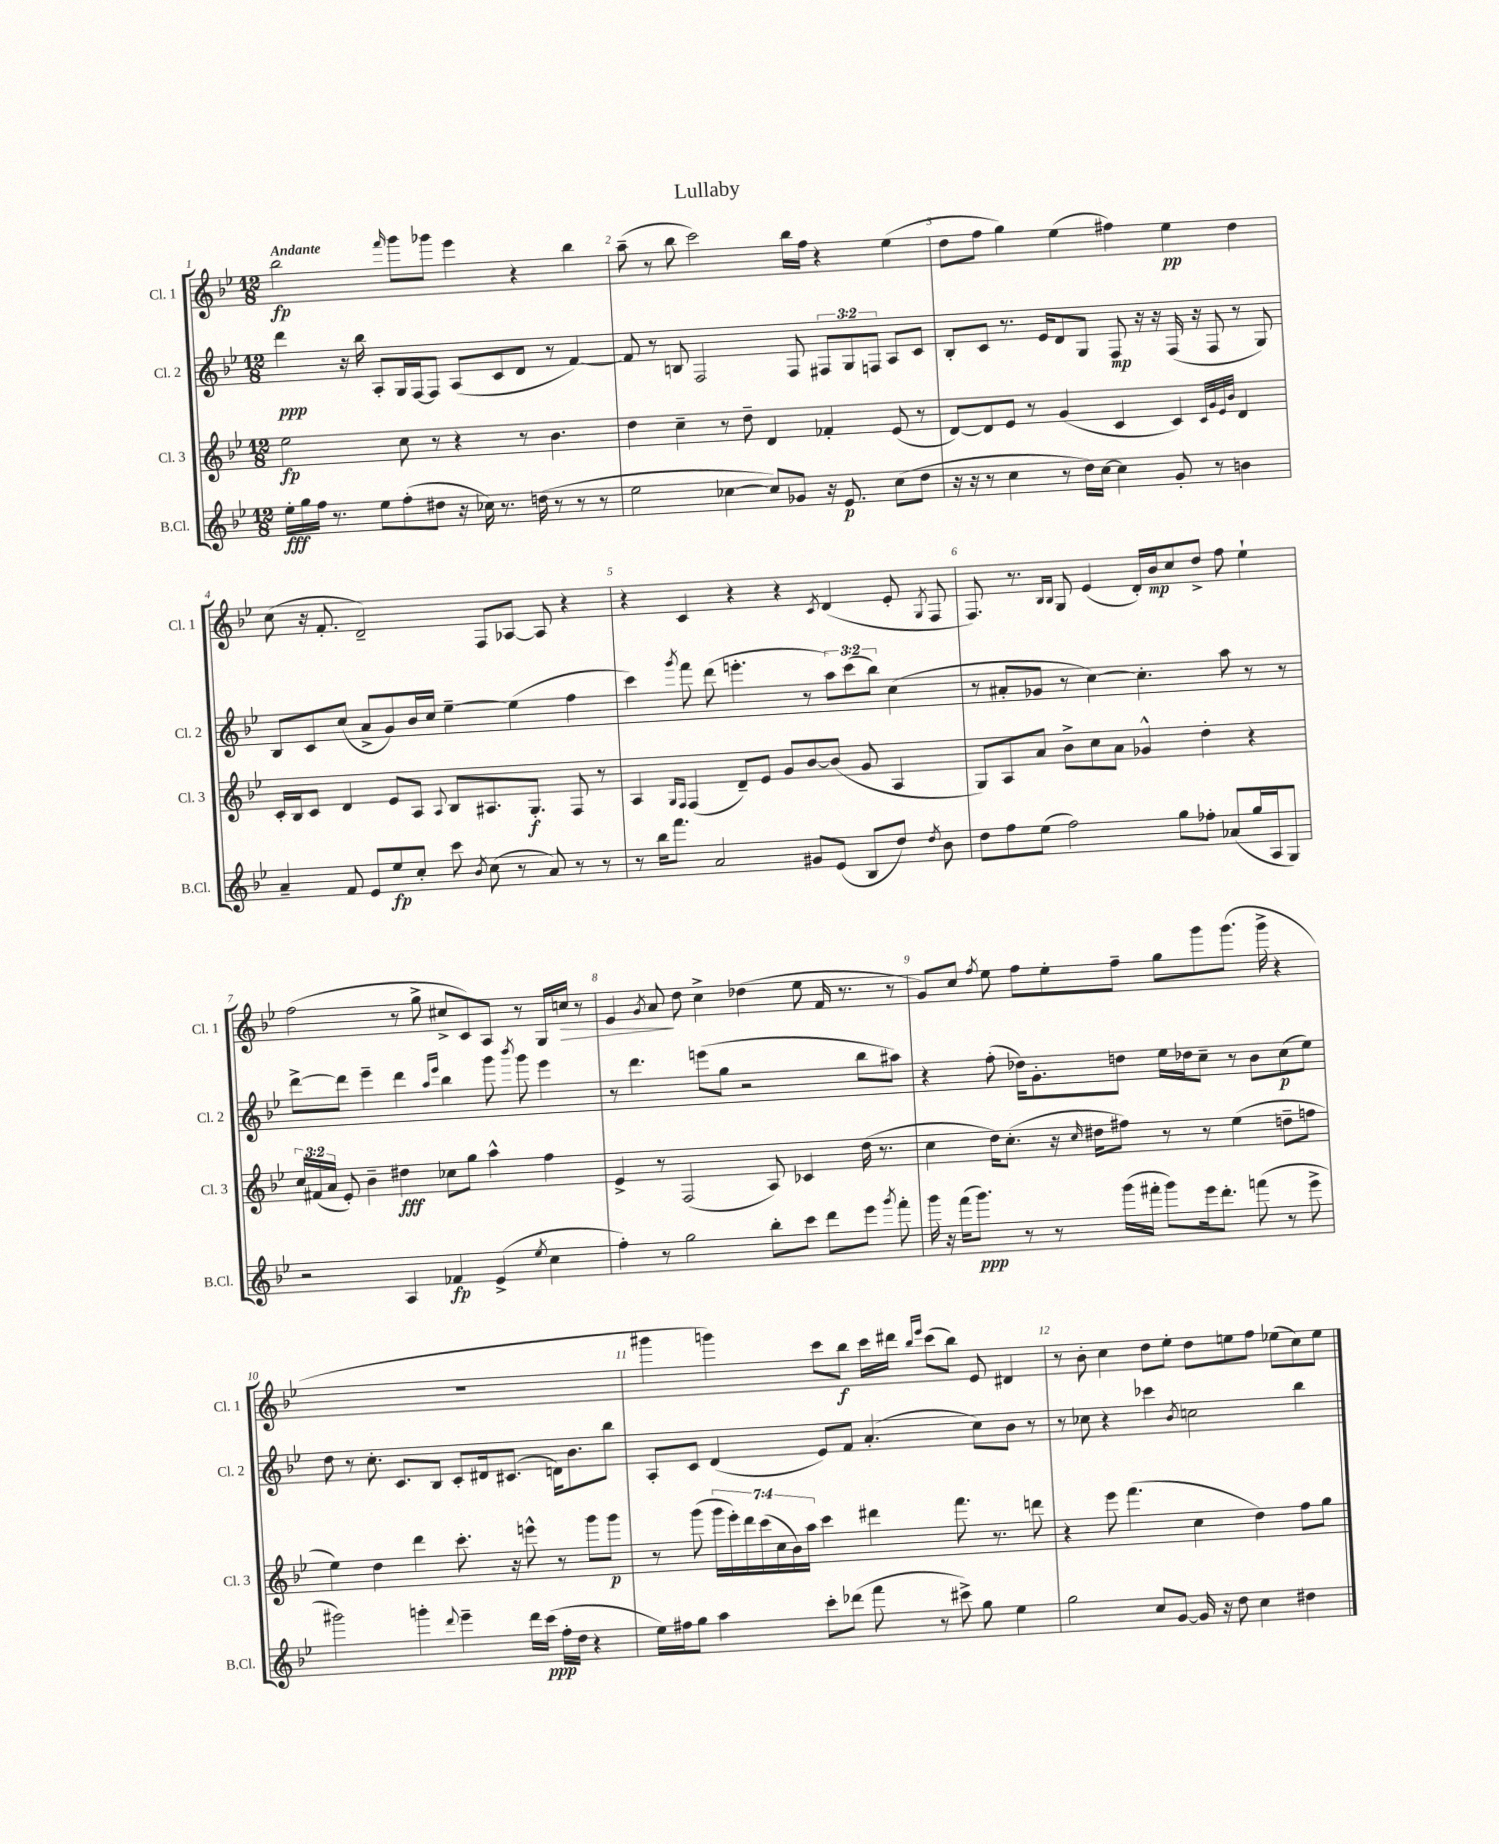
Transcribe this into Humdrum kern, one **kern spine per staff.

**kern	**dynam	**kern	**dynam	**kern	**dynam	**kern	**dynam
*part4	*part4	*part3	*part3	*part2	*part2	*part1	*part1
*staff4	*staff4	*staff3	*staff3	*staff2	*staff2	*staff1	*staff1
*I"B.Cl.	*	*I"Cl. 3	*	*I"Cl. 2	*	*I"Cl. 1	*
*I'B.Cl.	*	*I'Cl. 3	*	*I'Cl. 2	*	*I'Cl. 1	*
*clefG2	*	*clefG2	*	*clefG2	*	*clefG2	*
*k[b-e-]	*	*k[b-e-]	*	*k[b-e-]	*	*k[b-e-]	*
*M12/8	*	*M12/8	*	*M12/8	*	*M12/8	*
=1	=1	=1	=1	=1	=1	=1	=1
!	!	!	!	!	!	!LO:TX:a:B:t=Andante	!
16ee-'\LL	fff	2ee-\	fp	4ddd\	ppp	2bb-\	fp
16gg\	.	.	.	.	.	.	.
16ff\JJ	.	.	.	.	.	.	.
8.r	.	.	.	.	.	.	.
.	.	.	.	16r	.	.	.
.	.	.	.	16bb-\	.	.	.
8ee-\L	.	.	.	8A'/L	.	.	.
.	.	.	.	.	.	16qqfff/	.
(8ff'\	.	8cc\	.	16G/L	.	8ggg\L	.
.	.	.	.	[16F/J	.	.	.
8dd#X\J	.	8r	.	8F/J]	.	8ggg-X\J	.
16r	.	4r	.	(8A/L	.	4eee-\	.
16cc-X\)	.	.	.	.	.	.	.
8.r	.	.	.	8c/	.	.	.
.	.	8r	.	8d/J	.	4r	.
(16ddn\	.	.	.	.	.	.	.
8r	.	4.b-\	.	8r	.	.	.
8r	.	.	.	[4f/)	.	4bb-\	.
8r	.	.	.	.	.	.	.
=2	=2	=2	=2	=2	=2	=2	=2
2ee-\	.	4dd\	.	8f/]	.	(8aa~\	.
.	.	.	.	8r	.	8r	.
.	.	4cc~\	.	8Bn/	.	8bb-\	.
.	.	.	.	2F/	.	2ccc\)	.
[4cc-X\	.	8r	.	.	.	.	.
.	.	8dd~\	.	.	.	.	.
8cc-/L])	.	4d/	.	.	.	.	.
8g-X/J	.	.	.	8F/	.	16bb-\LL	.
.	.	.	.	.	.	16ff\JJ	.
16r	.	4f-X'/	.	12F#X/L	.	4r	.
8.e-/	p	.	.	.	.	.	.
.	.	.	.	12G/	.	.	.
.	.	.	.	12Fn/J	.	.	.
(8cc-\L	.	(8e-/	.	8A/L	.	(4ee-\	.
8dd\J	.	8r	.	8c/J	.	.	.
=3	=3	=3	=3	=3	=3	=3	=3
16r	.	[8d/L)	.	8B-'/L	.	8dd\L	.
16r	.	.	.	.	.	.	.
8r	.	8d/]	.	8c/J	.	8ff\J	.
4cc\	.	8e-/J	.	8.r	.	4gg\)	.
.	.	8r	.	.	.	.	.
.	.	.	.	16e-/KL	.	.	.
8r	.	(4g/	.	8d/	.	(4ee-\	.
16dd\LL)	.	.	.	8G/J	.	.	.
[16cc\JJ	.	.	.	.	.	.	.
4cc\]	.	4c/	.	8F/	mp	4ff#X\)	.
.	.	.	.	16r	.	.	.
.	.	.	.	16r	.	.	.
8g'/	.	4c/)	.	(16F/	.	4ee-\	pp
.	.	.	.	16r	.	.	.
8r	.	.	.	8F/	.	.	.
.	.	32qqc/LLL	.	.	.	.	.
.	.	32qqg/	.	.	.	.	.
.	.	32qqe-/	.	.	.	.	.
.	.	32qqb-/JJJ	.	.	.	.	.
4bn\	.	4d/	.	8r	.	4dd\	.
.	.	.	.	8G/)	.	.	.
!!LO:LB:g=z
=4	=4	=4	=4	=4	=4	=4	=4
4a~/	.	16c'/LL	.	8B-/L	.	(8cc\	.
.	.	16B-/J	.	.	.	.	.
.	.	8c/J	.	8c/	.	16r	.
.	.	.	.	.	.	8.f'/	.
8f/	.	4d/	.	(8cc/J	.	.	.
8e-/L	.	.	.	8a^/L	.	2d~/)	.
8ee-/	fp	8e-/L	.	8g/)	.	.	.
8cc'/J	.	8A/J	.	16b-/L	.	.	.
.	.	.	.	16cc/JJ	.	.	.
.	.	8qqA/	.	.	.	.	.
8ccc\	.	8B-/L	.	[4ee-~\	.	.	.
8qb-/	.	.	.	.	.	.	.
(8cc\	.	8.A#X/	.	.	.	8F/L	.
8r	.	.	.	(4ee-\]	.	[8A-X/J	.
.	.	8.G'/J	f	.	.	.	.
8a/)	.	.	.	.	.	8A-/]	.
8r	.	8F/	.	4ff\	.	4r	.
8r	.	8r	.	.	.	.	.
=5	=5	=5	=5	=5	=5	=5	=5
8r	.	4A/	.	4ccc\)	.	4r	.
16bb-\KL	.	.	.	.	.	.	.
8.fff\J	.	.	.	.	.	.	.
.	.	16qqG/LL	.	.	.	.	.
.	.	16qqF/JJ	.	8qggg/	.	.	.
.	.	(4F/	.	8fff\	.	4c/	.
2a/	.	.	.	(8ddd\	.	.	.
.	.	8d~/L)	.	4.eeen'\	.	4r	.
.	.	8e-/J	.	.	.	.	.
.	.	8g/L	.	.	.	4r	.
8g#X/L	.	[8b-/	.	8r	.	.	.
.	.	.	.	.	.	8qc/	.
(8e-/J	.	(8b-/J]	.	12aa\L)	.	(4d/	.
.	.	.	.	(12ccc\	.	.	.
8B-/L	.	8g/	.	.	.	.	.
.	.	.	.	12bb-\J)	.	.	.
8dd/J)	.	4A/	.	(4cc\	.	8e-'/	.
8qdd/	.	.	.	.	.	8qG/	.
8b-\	.	.	.	.	.	8F/	.
=6	=6	=6	=6	=6	=6	=6	=6
8dd\L	.	8G/L)	.	8r	.	8.F/)	.
8ff\	.	8A/	.	8a#X'/L	.	.	.
.	.	.	.	.	.	8.r	.
(8ee-\J	.	8a/J	.	8g-X/J	.	.	.
.	.	.	.	.	.	16qqB-/LL	.
.	.	.	.	.	.	16qqB-/JJ	.
2ff\)	.	8b-^\L	.	8r	.	8G/	.
.	.	8cc\	.	[4cc\)	.	(4e-/	.
.	.	8a\J	.	.	.	.	.
.	.	4g-X^^/	.	4.cc'\]	.	16d'/LL)	.
.	.	.	.	.	.	16b-/J	mp
8gg\L	.	.	.	.	.	8cc/	.
8ff-X'\J	.	4dd'\	.	.	.	8dd^/J	.
(8a-X/L	.	.	.	8aa\	.	8ff\	.
16gg/L	.	4r	.	8r	.	4ee-`\	.
16A/J	.	.	.	.	.	.	.
8G/J)	.	.	.	8r	.	.	.
!!LO:LB:g=z
=7	=7	=7	=7	=7	=7	=7	=7
2r	.	24cc/LL	.	[8ddd^\L	.	(2ff\	.
.	.	(24f#X/	.	.	.	.	.
.	.	24a/JJ	.	.	.	.	.
.	.	8e-'/)	.	8ddd\J]	.	.	.
.	.	4b-~\	.	4eee-~\	.	.	.
4A/	.	4dd#X\	fff	4ddd\	.	8r	.
.	.	.	.	.	.	8gg^\	.
.	.	.	.	16qqaa/LL	.	.	.
.	.	.	.	16qqeee-/JJ	.	.	.
4f-X/	fp	8cc-X\L	.	4bb-\	.	8cc#X^/L	.
.	.	8gg\J	.	.	.	8c/)	.
(4e-^/	.	4aa^^\	.	8ggg\	.	8A/J	.
.	.	.	.	8qbbb-/	.	.	.
.	.	.	.	8ggg\	.	8r	.
8qee-/	.	.	.	.	.	.	.
4cc\	.	4ff\	.	4eee-\	.	16G/LL	.
!	!	!	!	!	!	!	!LO:HP:b
.	.	.	.	.	.	16ccn/JJ	>
.	.	.	.	.	.	8r	.
=8	=8	=8	=8	=8	=8	=8	=8
4ff'\)	.	4e-^/	.	8r	.	4e-/	.
.	.	.	.	4.ddd\	.	.	.
.	.	.	.	.	.	8qg/	.
8r	.	8r	.	.	.	8a/	.
2gg\	.	(2F/	.	.	.	8dd\	]
.	.	.	.	(8eeen\L	.	4cc^\	.
.	.	.	.	8gg\J	.	.	.
.	.	.	.	2r	.	(4dd-X\	.
8bb-'\L	.	8A/)	.	.	.	.	.
8ccc\J	.	4c-X/	.	.	.	8ee-\	.
8ddd\L	.	.	.	.	.	16f/	.
.	.	.	.	.	.	8.r	.
8eee-\J	.	(16dd\	.	8bb-\L	.	.	.
.	.	8.r	.	.	.	.	.
8qggg/	.	.	.	.	.	.	.
8fff'\	.	.	.	8aa#X\J)	.	8r	.
=9	=9	=9	=9	=9	=9	=9	=9
16ggg\	.	4cc\	.	4r	.	8g/L)	.
16r	.	.	.	.	.	.	.
(16fff\KL	.	.	.	.	.	8cc/J	.
8.ggg\J)	ppp	.	.	.	.	.	.
.	.	.	.	.	.	8qff/	.
.	.	16dd\KL)	.	(8ff'\	.	8ee-\	.
.	.	(8.cc'\J	.	.	.	.	.
8r	.	.	.	16dd-X\KL)	.	8ff\L	.
.	.	.	.	8.g'\	.	.	.
8r	.	16r	.	.	.	8ee-'\	.
.	.	16qqcc/	.	.	.	.	.
.	.	16dd#X\KL	.	.	.	.	.
(16ggg\LL	.	8ff#X\J)	.	8ddn\J	.	8ff~\J	.
16fff#X'\JJ	.	.	.	.	.	.	.
8ggg\L)	.	8r	.	16ee-\LL	.	8gg\L	.
.	.	.	.	16dd-X\J	.	.	.
16eee-\k	.	8r	.	8cc~\J	.	8ggg\	.
8.ddd'\J	.	.	.	.	.	.	.
.	.	(4ee-\	.	8r	.	(8.ggg\J	.
(8fffn\	.	.	.	8b-\L	.	.	.
.	.	.	.	.	.	16ggg^\	.
8r	.	8ddn~\L	.	(8cc\	p	4r	.
8eee-^\	.	8ffn\J	.	8ee-\J)	.	.	.
!!LO:LB:g=z
=10	=10	=10	=10	=10	=10	=10	=10
2ggg#X\)	.	4ee-\)	.	8dd\	.	1.r	.
.	.	.	.	8r	.	.	.
.	.	4dd\	.	8.cc'\	.	.	.
.	.	.	.	8.c/L	.	.	.
4gggn'\	.	4ddd\	.	.	.	.	.
.	.	.	.	8B-/J	.	.	.
8qqddd/	.	.	.	.	.	.	.
4eee-~\	.	8.ccc'\	.	8c'/L	.	.	.
.	.	.	.	16d#X/k	.	.	.
.	.	16r	.	(8.c#X/J	.	.	.
16ddd\LL	.	8eeen^^\	.	.	.	.	.
(16ccc\JJ	ppp	.	.	.	.	.	.
16ff'\LL	.	8r	.	16dn\KL)	.	.	.
16dd\JJ	.	.	.	8.b-\	.	.	.
4r	.	8ggg\L	.	.	.	.	.
.	.	8ggg\J	p	8bb-\J	.	.	.
=11	=11	=11	=11	=11	=11	=11	=11
16ee-\LL)	.	8r	.	8A'/L	.	4ggg#X\	.
16ff#X\J	.	.	.	.	.	.	.
8gg\J	.	(8ggg\	.	8c/J	.	.	.
4aa\	.	28ggg\LL	.	(4d/	.	4gggn\)	.
.	.	28eee-'\)	.	.	.	.	.
.	.	28ddd\	.	.	.	.	.
.	.	(28ccc\	.	.	.	.	.
.	.	28cc\	.	.	.	.	.
.	.	28b-\)	.	.	.	.	.
.	.	28aa\JJ	.	.	.	.	.
8ccc'\L	.	4ccc\	.	8e-/L)	.	8ccc\L	.
(8ddd-X\J	.	.	.	8f/J	.	8bb-\J	f
8fff\	.	4ddd#X\	.	(4.a'/	.	16ccc\LL	.
.	.	.	.	.	.	16ddd#X\JJ	.
.	.	.	.	.	.	16qqbb-/LL	.
.	.	.	.	.	.	16qqeee-/JJ	.
8r	.	.	.	.	.	(8ccc\L	.
8ccc#X^\)	.	8.fff\	.	.	.	8bb-\J)	.
8gg\	.	.	.	8cc\L)	.	8e-/	.
.	.	8.r	.	.	.	.	.
4ee-\	.	.	.	8b-\J	.	4d#X/	.
.	.	8dddn\	.	8r	.	.	.
=12	=12	=12	=12	=12	=12	=12	=12
2gg\	.	4r	.	8r	.	8r	.
.	.	.	.	8cc-X\	.	8b-'\	.
.	.	8eee-\	.	4r	.	4cc\	.
.	.	(4.fff\	.	.	.	.	.
8cc/L	.	.	.	4ccc-X\	.	8dd\L	.
[8g/J	.	.	.	.	.	8ee-'\J	.
.	.	.	.	8qb-/	.	.	.
16g/]	.	4cc\	.	2ccn\	.	8dd\L	.
16r	.	.	.	.	.	.	.
8dd\	.	.	.	.	.	8een\	.
4cc\	.	4dd\)	.	.	.	8ff\J	.
.	.	.	.	.	.	(8ee-X\L	.
4dd#X\	.	8ff\L	.	4bb-\	.	8cc\)	.
.	.	8gg\J	.	.	.	8ee-\J	.
==	==	==	==	==	==	==	==
*-	*-	*-	*-	*-	*-	*-	*-
